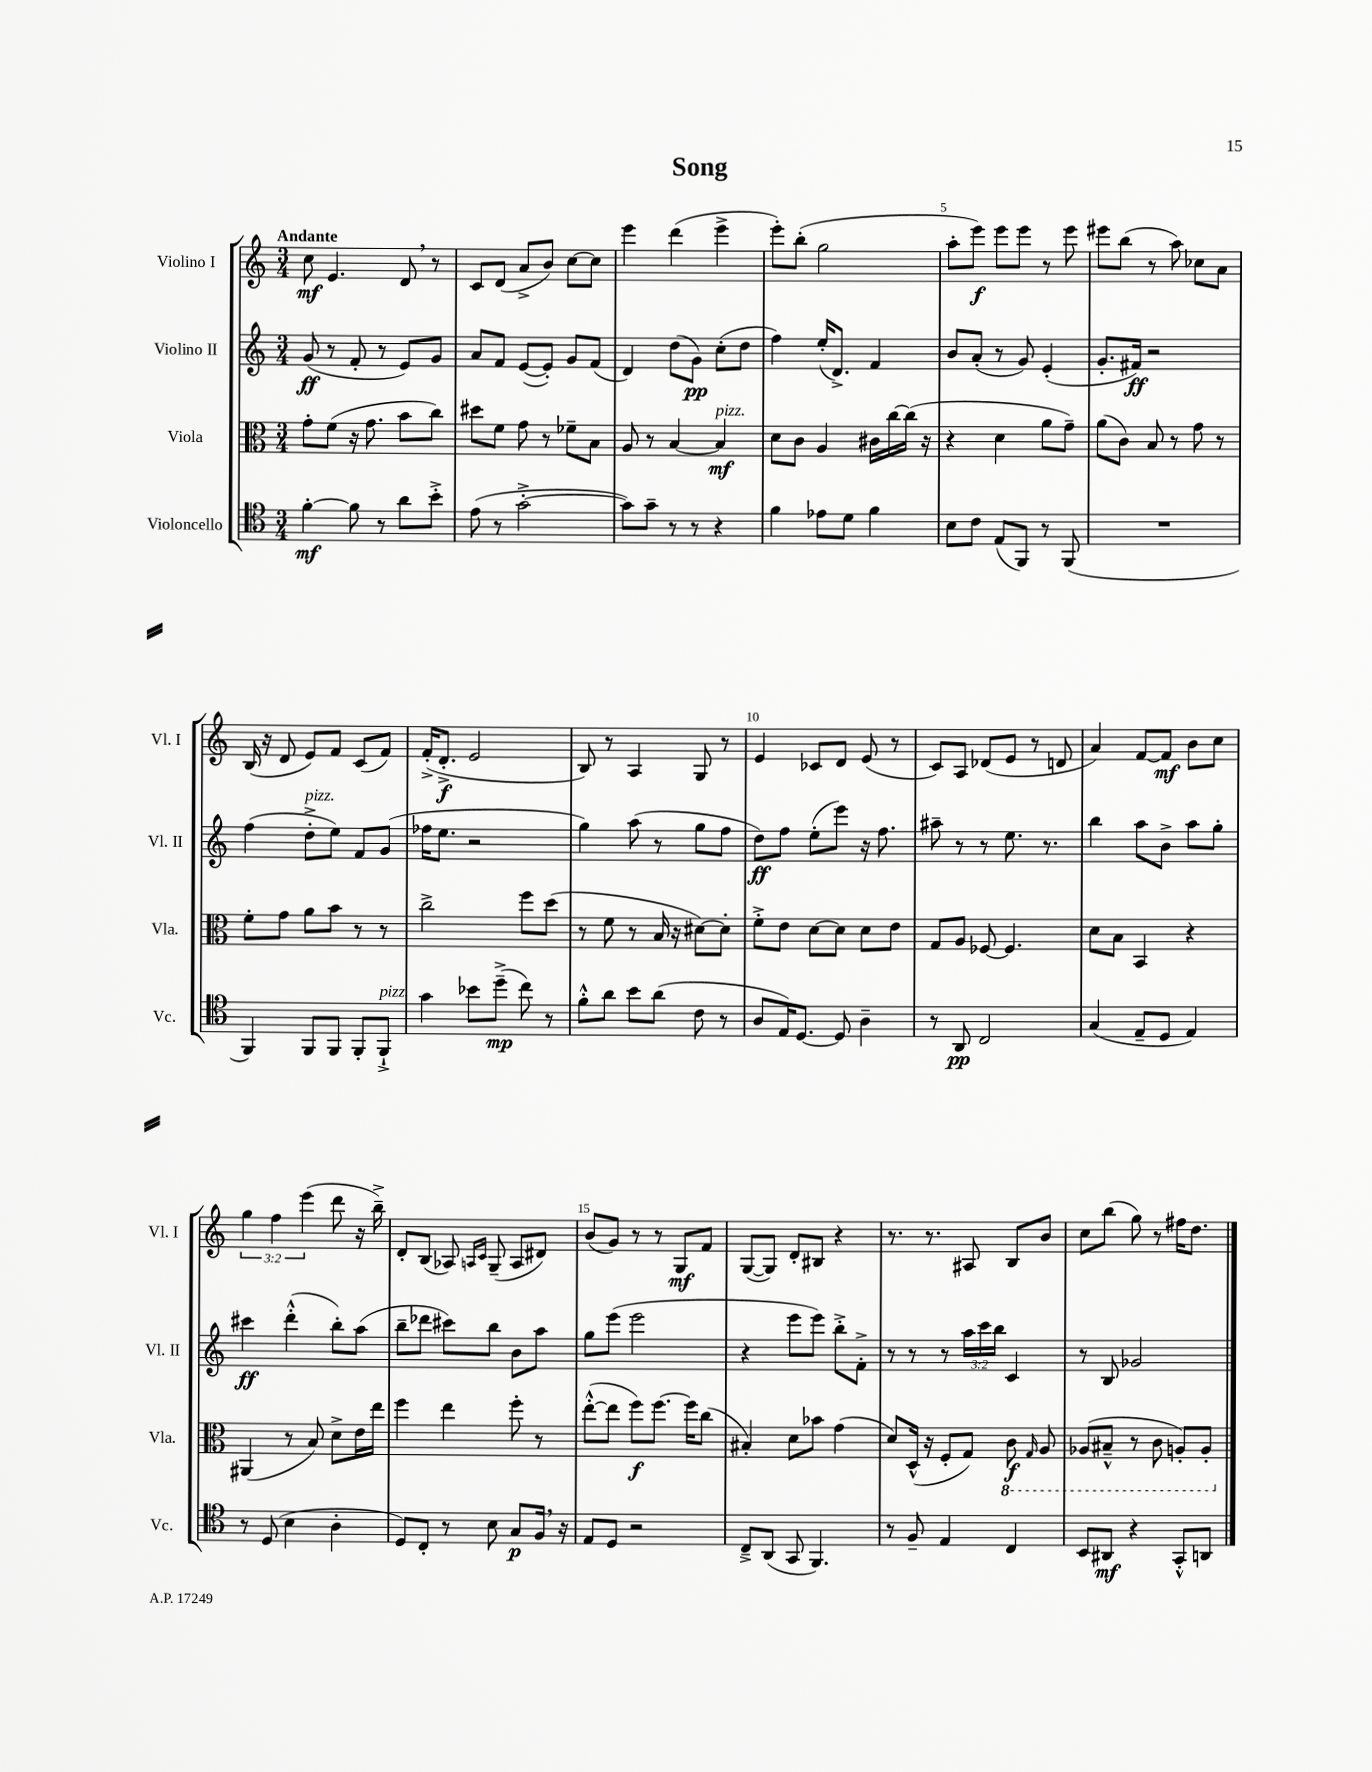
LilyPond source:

\header { title = "Song" }
<<
\new StaffGroup <<
\new Staff = "s0" \with { instrumentName = "Violino I" shortInstrumentName = "Vl. I" } {
    \clef treble \key c \major \numericTimeSignature \time 3/4 \override Staff.TupletNumber.text = #tuplet-number::calc-fraction-text \tempo "Andante"
    \autoBeamOff c''8\mf e'4. d'8 \breathe r8 |
    c'8[ d'8]( a'8[-> b'8]) c''8[~ c''8] |
    e'''4 d'''4( e'''4-> |
    e'''8[-.) b''8]-.( g''2 |
    a''8[-. e'''8]\f) e'''8[ e'''8] r8 e'''8 |
    eis'''8[ b''8]( r8 a''8) ces''8[ a'8] |
    b16( r16 d'8 e'8[) f'8] c'8[( f'8]) |
    f'16[-.->( d'8.]-.->\f e'2 |
    b8) r8 a4 g8 r8 |
    e'4 ces'8[ d'8] e'8( r8 |
    c'8[) a8] des'8[( e'8] r8 d'8 |
    a'4) f'8[~ f'8]\mf b'8[ c''8] |
    \tuplet 3/2 { g''4 f''4 e'''4( } d'''8 r16 b''16--->) |
    d'8[-. b8]( aes8) \grace { a16[ c'16] } g8--( a8[ dis'8]) |
    b'8[( g'8]) r8 r8 g8[\mf f'8] |
    g8[~( g8]) d'8[-. bis8] r4 |
    r8. r8. ais8 b8[ b'8] |
    c''8[ b''8]( g''8) r8 fis''16[ d''8.] \bar "|." |
}
\new Staff = "s1" \with { instrumentName = "Violino II" shortInstrumentName = "Vl. II" } {
    \clef treble \key c \major \numericTimeSignature \time 3/4 \override Staff.TupletNumber.text = #tuplet-number::calc-fraction-text
    \autoBeamOff g'8\ff( r8 f'8-. r8 e'8[) g'8] |
    a'8[ f'8] e'8[~( e'8]-.) g'8[ f'8]( |
    d'4) d''8[( g'8]\pp) c''8[-.( d''8] |
    f''4) e''16[-.( d'8.]->) f'4 |
    b'8[ a'8]-.( r8 g'8) e'4-.( |
    g'8.[-. fis'16]\ff) r2 |
    f''4( d''8[-.->^\markup { \italic "pizz." } e''8]) f'8[ g'8]( |
    fes''16[ e''8.] r2 |
    g''4) a''8( r8 g''8[ f''8] |
    d''8[\ff) f''8] e''8[-.( e'''8]) r16 f''8. |
    ais''8-- r8 r8 e''8. r8. |
    b''4 a''8[ b'8]-> a''8[ g''8]-. |
    cis'''4\ff d'''4-.-^( b''8[-.) a''8]( |
    b''8[-- des'''8] cis'''8[) b''8] b'8[ a''8] |
    g''8[ e'''8]( e'''2 |
    r4 e'''8[ e'''8]) b''8[-.-> f'8]-.-> |
    r8 r8 r8 \tuplet 3/2 { a''16[ c'''16 b''16] } c'4 |
    r8 b8 ges'2 \bar "|." |
}
\new Staff = "s2" \with { instrumentName = "Viola" shortInstrumentName = "Vla." } {
    \clef alto \key c \major \numericTimeSignature \time 3/4
    \autoBeamOff g'8[-. f'8]( r16 g'8. b'8[ c''8]) |
    dis''8[ f'8] g'8 r8 fes'8[-- b8] |
    a8 r8 b4~ b4\mf^\markup { \italic "pizz." } |
    d'8[ c'8] a4 cis'16[ c''16~ c''16]( r16 |
    r4 d'4 a'8[ g'8]--) |
    a'8[( c'8]) b8 r8 g'8 r8 |
    f'8[-. g'8] a'8[ b'8] r8 r8 |
    c''2-> f''8[ d''8]( |
    r8 f'8 r8 b16 r16 dis'8[~) dis'8]-. |
    f'8[-.-> e'8] d'8[~ d'8] d'8[ e'8] |
    g8[ a8] fes8~ fes4. |
    d'8[ b8] b,4 r4 |
    ais,4( r8 b8) d'8[-> e'16 e''16] |
    f''4 e''4 f''8-. r8 |
    e''8[~-.-^( e''8] f''8[\f) f''8.]~ f''16[ c''8]( |
    bis4-.) d'8[ bes'8] g'4( |
    d'8[) d16]-^( r16 f8[-. g8]) \ottava #-1 c8\f \grace { g,16 } a,8 |
    aes,8[( bis,8]---^ r8 c8 a,8[-.) a,8]-. \ottava #0 \bar "|." |
}
\new Staff = "s3" \with { instrumentName = "Violoncello" shortInstrumentName = "Vc." } {
    \clef tenor \key c \major \numericTimeSignature \time 3/4
    \autoBeamOff f'4~-.\mf f'8 r8 a'8[ b'8]-.-> |
    e'8( r8 g'2~-.-> |
    g'8[) g'8]-- r8 r8 r4 |
    f'4 ees'8[ d'8] f'4 |
    b8[ c'8] e8[( f,8]) r8 f,8( |
    R2. |
    f,4) f,8[ f,8] f,8[-. f,8]-!->^\markup { \italic "pizz." } |
    g'4 bes'8[ d''8]--->\mp( c''8) r8 |
    f'8[-.-^ a'8] b'8[ a'8]( c'8 r8 |
    a8[ e16) d8.]~ d8 a4-- |
    r8 a,8\pp c2 |
    g4( e8[-- d8] e4) |
    r8 d8( b4 a4-. |
    d8[) c8]-. r8 b8 g8[\p f16] \breathe r16 |
    e8[ d8] r2 |
    c8[---> a,8]( g,8 f,4.) |
    r8 f8-- e4 c4 |
    b,8[ ais,8]\mf r4 g,8[-.-^ a,8] \bar "|." |
}
>>
>>
\layout { \context { \Score \override BarNumber.break-visibility = ##(#f #t #t) barNumberVisibility = #(every-nth-bar-number-visible 5) } }
